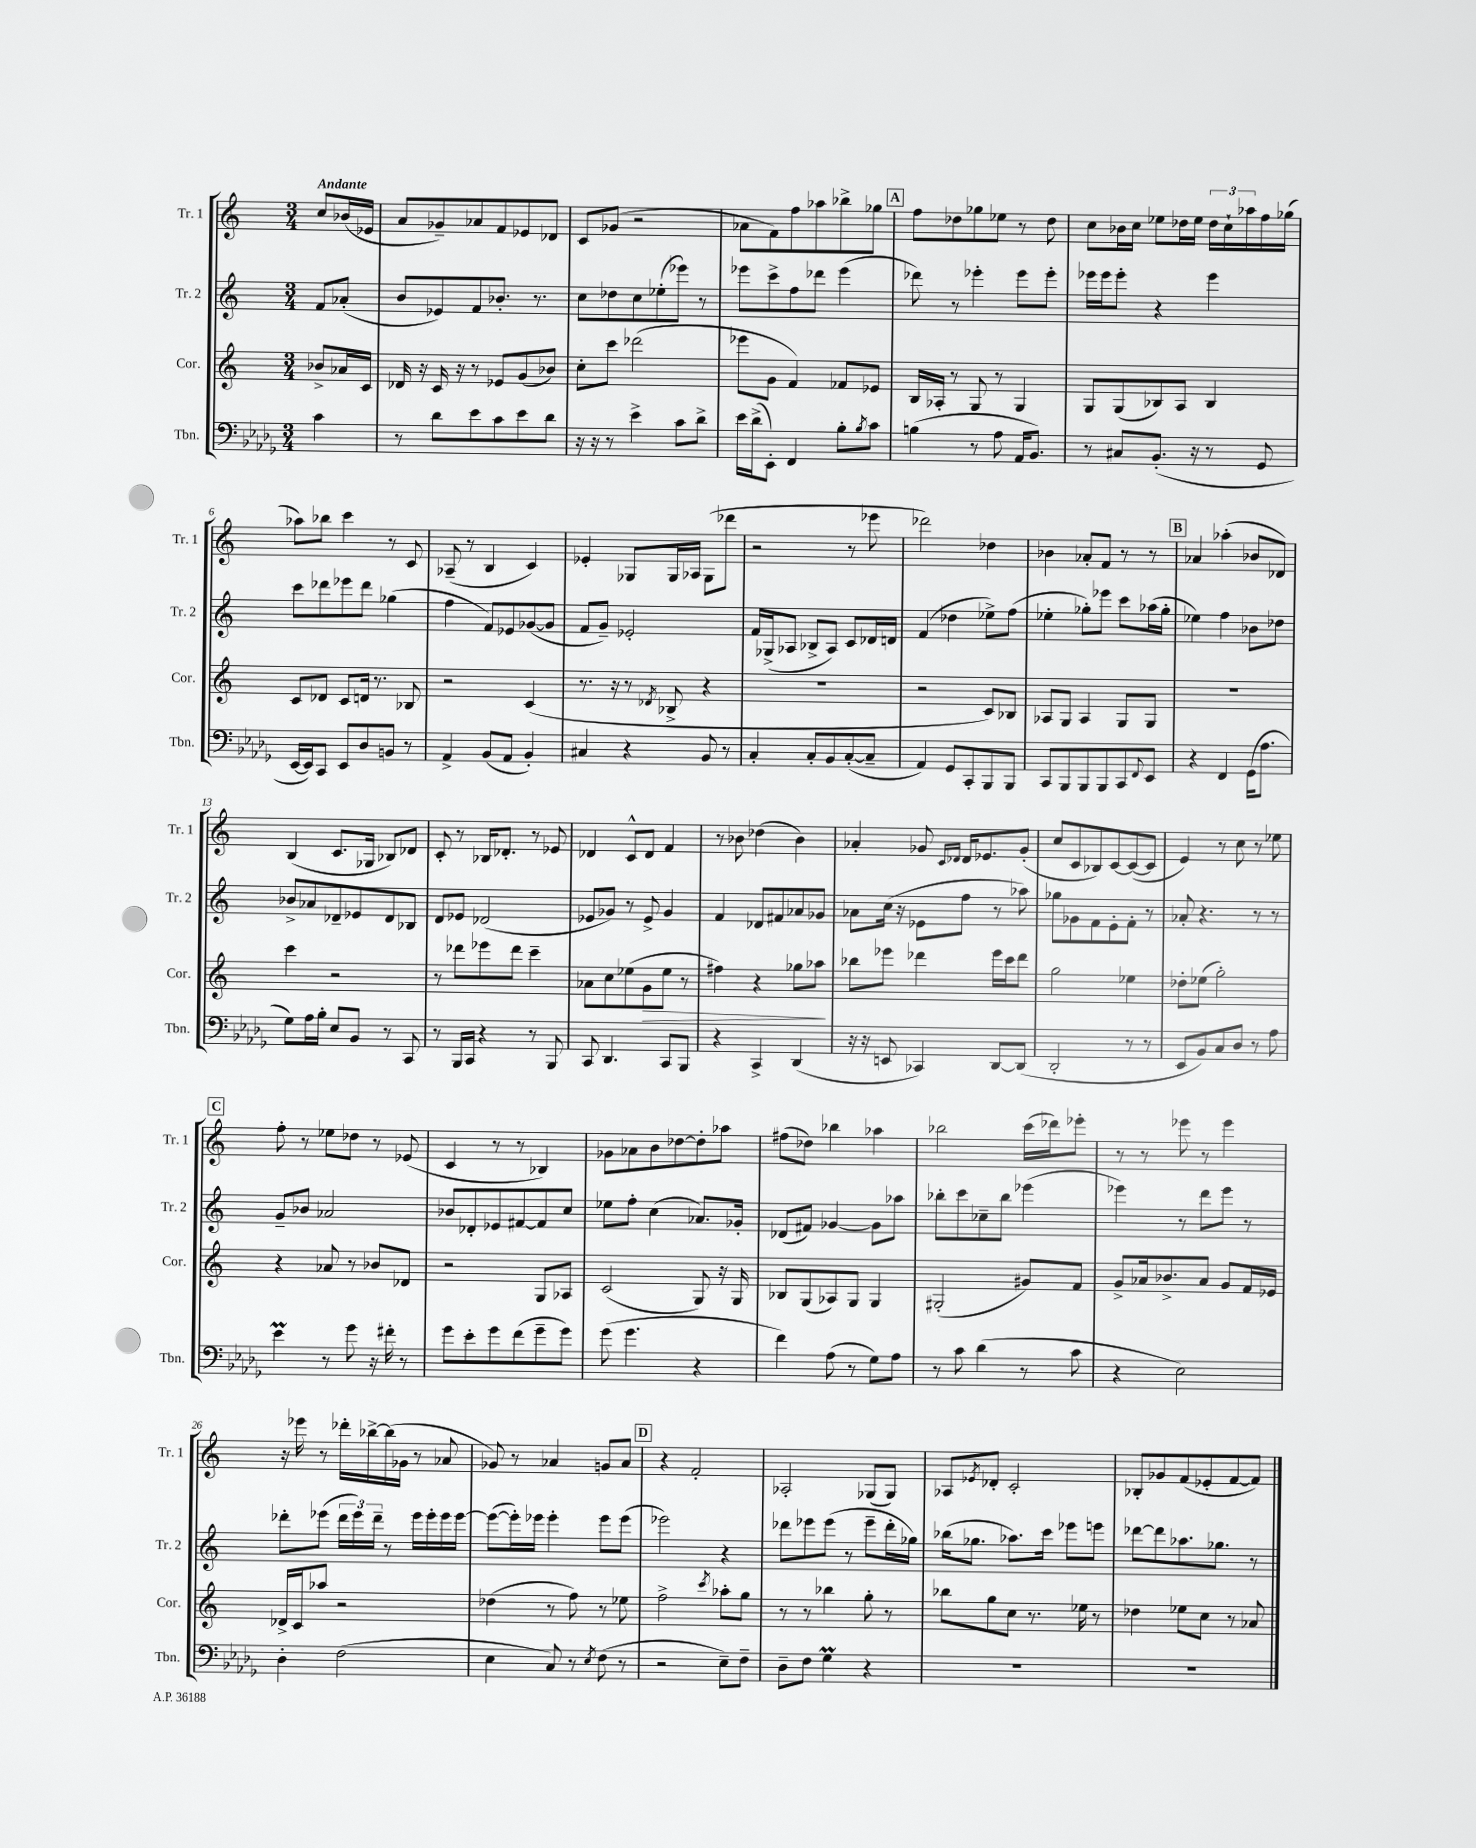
<<
\new StaffGroup <<
\new Staff = "s0" \with { instrumentName = "Tr. 1" shortInstrumentName = "Tr. 1" } {
    \clef treble \key c \major \numericTimeSignature \time 3/4 \partial 4 \tempo "Andante"
    c''8 bes'16( ees'16 |
    a'8 ges'8--) aes'8 f'8 ees'8 des'8 |
    c'8 ges'8( r2 |
    aes'8 f'8) f''8 aes''8 bes''8-> ges''8 |
    \mark \markup { \box "A" } f''8 des''8 ges''8 ees''8 r8 des''8 |
    c''8 bes'16 c''16 ees''8 des''16 ees''16 \tuplet 3/2 { des''16 c''16-! aes''16 } f''16 ges''16( |
    aes''8) bes''8 c'''4 r8 c'8 |
    aes8--( r8 b4 c'4) |
    ees'4-. ges8 ges16 aes16 ges8( des'''8 |
    r2 r8 ees'''8 |
    des'''2) des''4 |
    bes'4 aes'8-. f'8 r8 r8 |
    \mark \markup { \box "B" } aes'4 aes''4-.( bes'8 des'8) |
    b4( c'8. ges16 bes8) des'8 |
    c'8-. r8 bes16 des'8.-. r8 ees'8 |
    des'4 c'8-^ des'8 f'4 |
    r8 bes'8 des''4( bes'4) |
    aes'4-. ges'8 \grace { c'16 des'16 } des'16 ees'8. ges'8-.( |
    c''8 c'8 bes8) c'8~ c'8~( c'8 |
    e'4) r8 c''8 r8 ees''8 |
    \mark \markup { \box "C" } f''8-. r8 ees''8 des''8 r8 ees'8( |
    c'4 r8 r8 bes4) |
    ges'8 aes'8 b'8 des''8~ des''8-. aes''8 |
    fis''8( des''8) bes''4 aes''4 |
    bes''2 c'''16( des'''16) ees'''8-. |
    r8 r8 ees'''8 r8 ees'''4 |
    r16 ees'''16 r8 des'''16-. bes''16~-> bes''16( ges'16 r8 aes'8 |
    ges'8) r8 aes'4 g'8 aes'8 |
    \mark \markup { \box "D" } r4 f'2-. |
    aes2-. ges8( ges8) |
    aes8 \acciaccatura { ees'8 } des'8-. c'2-. |
    bes8-. ges'8 f'8( ees'8-. f'8~ f'8) \bar "|." |
}
\new Staff = "s1" \with { instrumentName = "Tr. 2" shortInstrumentName = "Tr. 2" } {
    \clef treble \key c \major \numericTimeSignature \time 3/4 \partial 4
    f'8 aes'8-.( |
    b'8 ees'8) f'8 bes'8.-. r8. |
    c''8 des''8 c''8 ees''8-.( ees'''8) r8 |
    ees'''8 c'''8-> f''8 des'''8 ees'''4( |
    \mark \markup { \box "A" } des'''8) r8 ees'''4-. ees'''8 ees'''8-. |
    ees'''16 ees'''16 ees'''8-. r4 ees'''4 |
    c'''8 des'''8 ees'''8 des'''8 ges''4( |
    f''4 f'8) ees'8 ges'8~( ges'8 |
    f'8 g'8--) ees'2-. |
    f'16 ges16->( aes8 bes8-> aes8) c'8 des'16 d'16 |
    f'4( des''4 ees''8->) f''8( |
    ees''4-. ges''8-.) ees'''8 c'''8 aes''16( ges''16-. |
    \mark \markup { \box "B" } ees''4) f''4 bes'8 des''8 |
    bes'8-> aes'8 des'8-- ees'8 des'8 bes8 |
    d'8 ees'8 des'2( |
    ees'8 ges'8) r8 ees'8-> ges'4 |
    f'4 des'8 fis'8 aes'8 ges'8 |
    aes'8 c''16( r16 ees'8 f''8 r8 aes''8) |
    ges''8 ges'8 f'8 e'8-. f'8-. r8 |
    aes'8-. r4. r8 r8 |
    \mark \markup { \box "C" } g'8-- bes'8 aes'2 |
    bes'8 des'8-. ees'8 fis'8~ fis'8 c''8 |
    ees''8 f''8-. c''4( aes'8.) ges'16-. |
    des'8( fis'8) ges'4~ ges'8 aes''8 |
    bes''8-. c'''8 ces''8-- bes''8 ees'''4( |
    ees'''4) r8 d'''8 ees'''8 r8 |
    des'''8-. ees'''8( \tuplet 3/2 { des'''16 ees'''16) des'''16-- } r8 ees'''16 ees'''16-. ees'''16 ees'''16~ |
    ees'''8~( ees'''16-.) ees'''16 ees'''4-. ees'''8 ees'''8( |
    \mark \markup { \box "D" } ees'''2) r4 |
    des'''8 ees'''8 ees'''8( r8 ees'''8-- des'''16-. ges''16) |
    bes''16( ges''8. aes''8.) c'''16 ees'''8 e'''8 |
    des'''8~ des'''8 aes''8. ges''8. r8 \bar "|." |
}
\new Staff = "s2" \with { instrumentName = "Cor." shortInstrumentName = "Cor." } {
    \clef treble \key c \major \numericTimeSignature \time 3/4 \partial 4
    bes'8-> aes'16 c'16 |
    des'16 r16 c'16 r16 r8 ees'8 g'8( bes'8) |
    c''8-. c'''8 des'''2( |
    ees'''8 g'8 f'4) fes'8 ees'8 |
    \mark \markup { \box "A" } b16 aes16-. r8 g8 r8 g4 |
    g8 g8( bes8) a8 bes4 |
    c'8 des'8 c'8 d'16 r8. bes8 |
    r2 c'4( |
    r8. r16 r8 \acciaccatura { des'8 } bes8-> r4 |
    R2. |
    r2 c'8) bes8 |
    aes8 g8 aes4 g8 g8 |
    \mark \markup { \box "B" } R2. |
    c'''4 r2 |
    r8 des'''8 ees'''8 des'''8 c'''4-- |
    aes'8 c''8 ees''8( g'8\> ees''8 r8 |
    fis''4) r4 ges''8 aes''8\! |
    bes''8 ees'''8 des'''4 ees'''16 c'''16 des'''8 |
    g''2 ees''4 |
    des''8-. ees''8( g''2-.) |
    \mark \markup { \box "C" } r4 aes'8 r8 bes'8 des'8 |
    r2 g8 aes8 |
    c'2( g8) r16 g16 |
    bes8 g8( aes8) g8 g4 |
    gis2-.( gis'8) f'8 |
    g'8-> aes'16 bes'8.-> aes'8 g'8 f'16 ees'16 |
    des'16-> c'16 aes''8 r2 |
    des''4( r8 f''8) r8 ees''8 |
    \mark \markup { \box "D" } f''2-> \acciaccatura { c'''8 } aes''8-. g''8 |
    r8 r8 bes''4 g''8-. r8 |
    bes''8 g''8 c''8 r8. ees''16 r8 |
    des''4 ees''8 c''8 r8 aes'8 \bar "|." |
}
\new Staff = "s3" \with { instrumentName = "Tbn." shortInstrumentName = "Tbn." } {
    \clef bass \key des \major \numericTimeSignature \time 3/4 \partial 4
    c'4 |
    r8 des'8 ees'8 c'8 ees'8 des'8 |
    r16 r16 r8 ees'4-> c'8 des'8-> |
    ees'16 des'16->( ees,8-.) f,4 bes8-. \acciaccatura { bes8 } c'8 |
    \mark \markup { \box "A" } b4( r8 aes8 aes,16 bes,8.) |
    r8 cis8 bes,8.-.( r16 r8 ges,8 |
    ees,16~ ees,16) c,8 ees,8 des8 b,8 r8 |
    aes,4-> bes,8( aes,8 bes,4-.) |
    cis4 r4 bes,8 r8 |
    c4-. c8-. bes,8 c8~-.( c8-- |
    aes,4) ges,8 c,8-. bes,,8 bes,,8 |
    c,8 bes,,8 bes,,8 bes,,8 c,8 \appoggiatura { f,8 } ees,8 |
    \mark \markup { \box "B" } r4 f,4 ges,16( aes8. |
    ges8) aes16 bes16-. ees8 bes,8 r8 c,8 |
    r8 bes,,16 c,16 r4 r8 bes,,8 |
    c,8 des,4. c,8 bes,,8 |
    r4 c,4-> des,4( |
    r16 r16 e,8 ces,4) des,8~ des,8( |
    des,2-. r8 r8 |
    ees,8 bes,8) c8 des8 r8 aes8 |
    \mark \markup { \box "C" } ees'4\prall r8 ges'8 r16 fis'16-. r8 |
    ges'8 ees'8-. ges'8 f'8( ges'8-- ges'8) |
    ges'8( ges'4. r4 |
    f'4) aes8( r8 ges8) aes8 |
    r8 c'8 des'4( r8 c'8 |
    r4 ees2) |
    des4-. f2( |
    ees4 c8) r8 \acciaccatura { ees8 } f8( r8 |
    \mark \markup { \box "D" } r2 ees8--) f8-- |
    des8-- f8 ges4\prall r4 |
    R2. |
    R2. \bar "|." |
}
>>
>>
